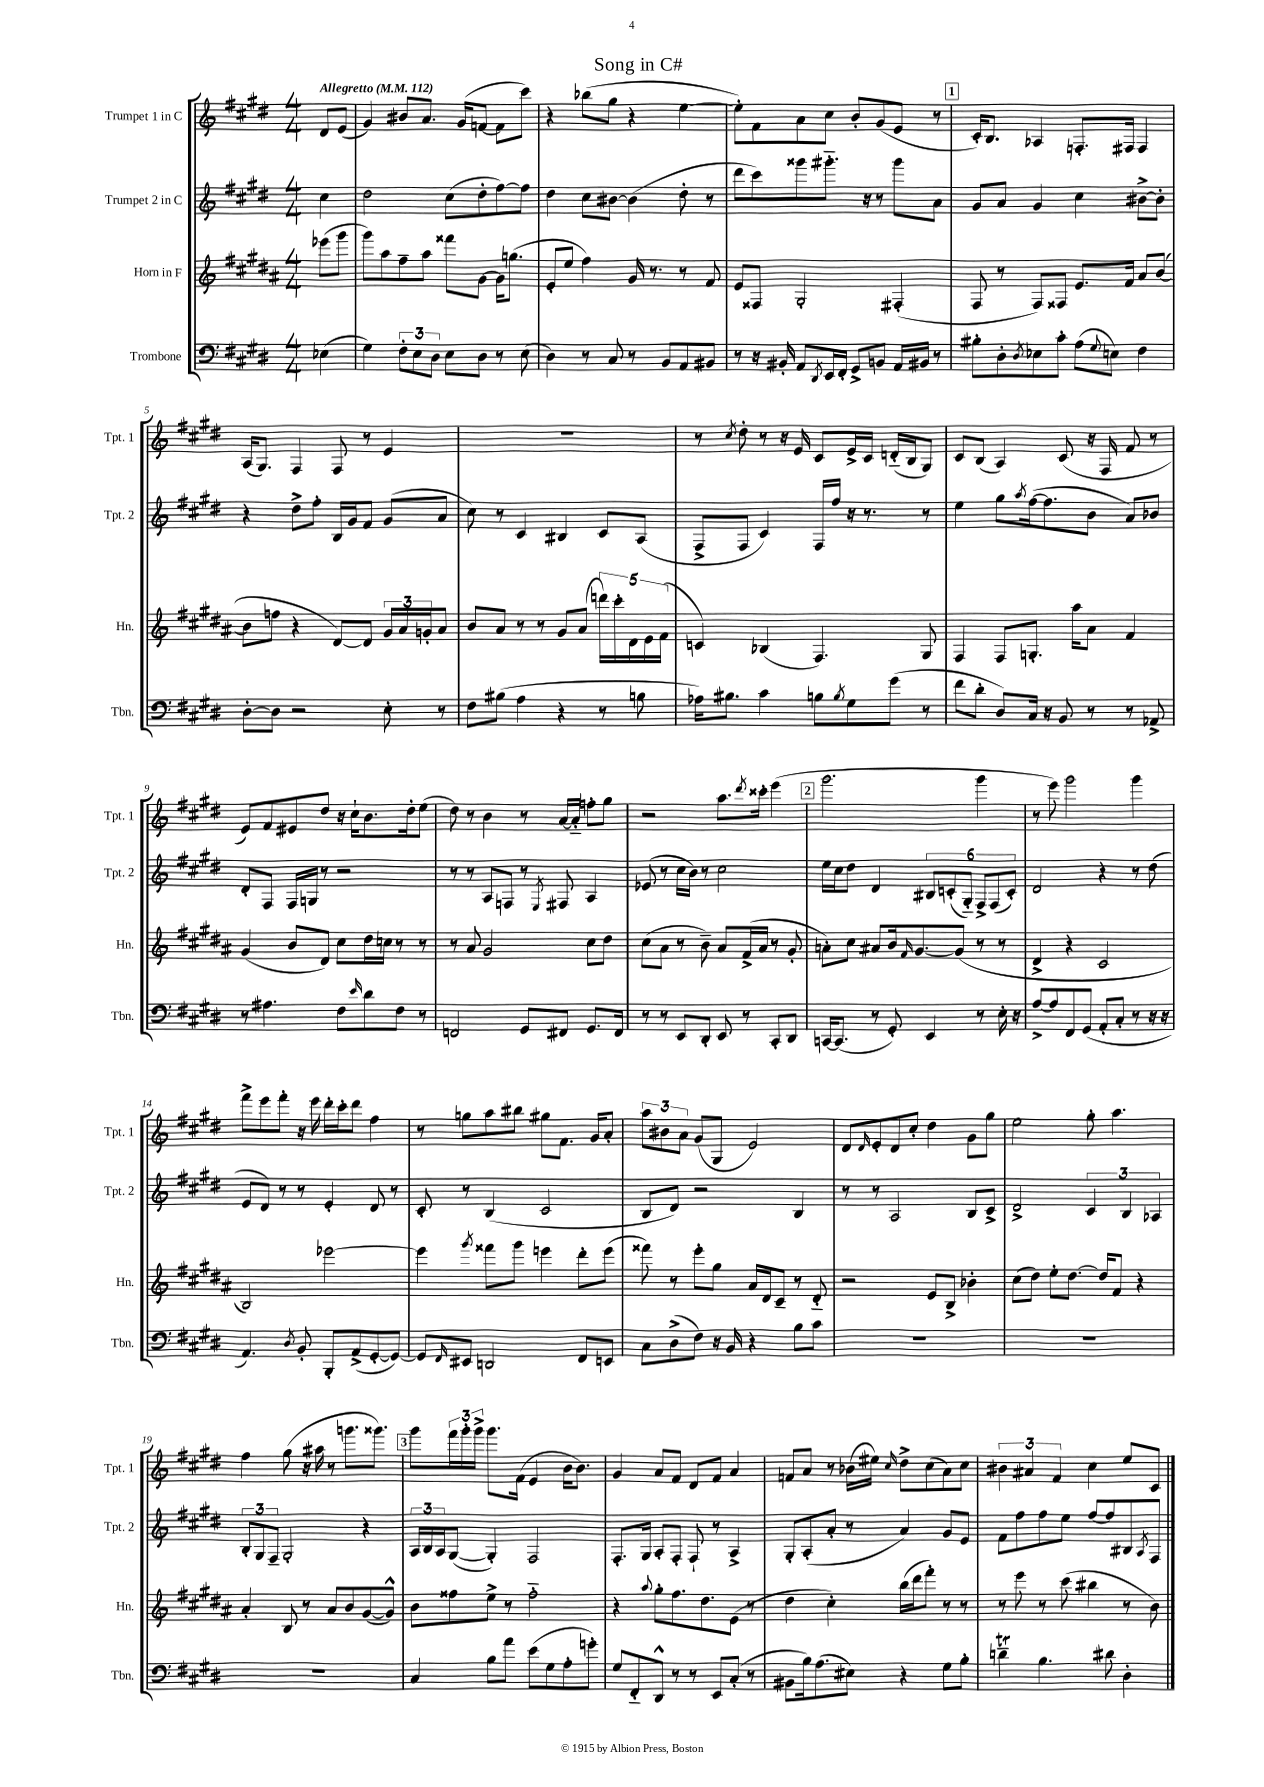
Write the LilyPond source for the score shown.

\header { title = "Song in C#" }
<<
\new StaffGroup <<
\new Staff = "s0" \with { instrumentName = "Trumpet 1 in C" shortInstrumentName = "Tpt. 1" } {
    \clef treble \key e \major \numericTimeSignature \time 4/4 \partial 4 \tempo "Allegretto" 4 = 112
    dis'8 e'8( |
    gis'4) bis'8 a'8. gis'16( f'8~ f'8 cis'''8) |
    r4 bes''8( gis''8 r4 e''4~ |
    e''8-.) fis'8 a'8 cis''8 b'8-. gis'8( e'8 r8 |
    \mark \markup { \box "1" } cis'16-.) b8. aes4 f8.-. fis16 fis4 |
    a16( gis8.) fis4 fis8 r8 e'4 |
    R1 |
    r8 \acciaccatura { cis''8 } dis''8-. r8 r16 e'16 cis'8 e'16-> cis'16 d'16-_( b16 gis8) |
    cis'8 b8( a4) cis'8( r16 fis16 fis'8 r8 |
    e'8) fis'8 eis'8 dis''8 r16 cis''16-! b'8. dis''16-. e''8( |
    dis''8) r8 b'4 r8 a'16~ a'16-_ f''8-. gis''8 |
    r2 a''8. \acciaccatura { dis'''8 } cisis'''16-. e'''4( |
    \mark \markup { \box "2" } gis'''2. gis'''4 |
    r8 e'''8) gis'''2 gis'''4 |
    fis'''8-> e'''8 fis'''8-. r16 e'''16 dis'''16-. cis'''16-. dis'''8 fis''4 |
    r8 g''8 a''8 bis''8 gis''8 fis'8. gis'16 a'8-. |
    \tuplet 3/2 { a''8 bis'8 a'8 } gis'8( gis8 e'2) |
    dis'8 \grace { dis'16 } e'8-. dis'8 cis''8-. dis''4 gis'8 gis''8 |
    e''2 gis''8-. a''4. |
    fis''4 gis''8( r16 ais''16 r8 g'''8. gisis'''8.) |
    \mark \markup { \box "3" } gis'''8 \tuplet 3/2 { fis'''16 gis'''16-. gis'''16-> } gis'''8. fis'16( e'4 b'16 b'8.) |
    gis'4 a'8 fis'8 dis'8 fis'8 a'4 |
    f'8 a'8 r8 bes'16( eis''16) \grace { cis''16 } dis''8-> cis''8( a'8) cis''8 |
    \tuplet 3/2 { bis'4 ais'4 fis'4 } cis''4 e''8 cis'8 \bar "|." |
}
\new Staff = "s1" \with { instrumentName = "Trumpet 2 in C" shortInstrumentName = "Tpt. 2" } {
    \clef treble \key e \major \numericTimeSignature \time 4/4 \partial 4
    cis''4 |
    dis''2 cis''8( dis''8-. fis''8~) fis''8 |
    dis''4 cis''8 bis'8~ bis'4( dis''8-. r8 |
    dis'''8 cis'''8) gisis'''8 gis'''8.-_ r16 r8 gis'''8 a'8 |
    \mark \markup { \box "1" } gis'8 a'8 gis'4 cis''4 bis'8~-> bis'8-. |
    r4 dis''8-> fis''8-. b16 gis'16 fis'8 gis'8( a'8 |
    cis''8) r8 cis'4 bis4 cis'8 a8( |
    fis8-> fis8 cis'4) fis16 fis''16 r16 r8. r8 |
    e''4 gis''8 \acciaccatura { a''8 } fis''16~( fis''8. b'8 a'8) bes'8 |
    dis'8-. fis8 fis16 g16 r8 r2 |
    r8 r8 a8 f8 r8 \acciaccatura { e8 } fis8 a4 |
    ees'8( r8 cis''16 b'16) r8 cis''2 |
    \mark \markup { \box "2" } e''16 cis''16 dis''8 dis'4 \tuplet 6/4 { bis8 c'8-.( gis8-_) fis8-> fis8( c'8-.) } |
    dis'2 r4 r8 dis''8( |
    e'8 dis'8) r8 r8 e'4-. dis'8 r8 |
    cis'8-. r8 b4( cis'2 |
    b8 dis'8) r2 b4 |
    r8 r8 a2 b8 cis'8-> |
    dis'2-> \tuplet 3/2 { cis'4 b4 aes4 } |
    \tuplet 3/2 { b8-. gis8 fis8-- } gis2-. r4 |
    \mark \markup { \box "3" } \tuplet 3/2 { a16 b16 a16 } gis8~( gis4-.) fis2 |
    fis8.-. gis16 a8-. fis8-. fis8-! r8 a4-> |
    gis8-. a8-.( a'8-. r8 a'4) gis'8 e'8 |
    fis'8 fis''8 fis''8 e''8 fis''8~ fis''8 bis8 \acciaccatura { a8 } fis8 \bar "|." |
}
\new Staff = "s2" \with { instrumentName = "Horn in F" shortInstrumentName = "Hn." } {
    \clef treble \key b \major \numericTimeSignature \time 4/4 \partial 4
    ees'''8( gis'''8 |
    gis'''8) ais''8 fis''8-- ais''8 fisis'''8 gis'8~ gis'16 g''8.( |
    e'8-. e''8 fis''4) gis'16 r8. r8 fis'8 |
    e'8 fisis8 gis2-. fis4-.( |
    \mark \markup { \box "1" } fis8 r8 fis8) fisis8 e'8. fis'16 ais'8 b'8~( |
    b'8 f''8 r4 dis'8~) dis'8 \tuplet 3/2 { gis'16 ais'16 g'16-. } ais'8 |
    b'8 ais'8 r8 r8 gis'8 ais'8( \tuplet 5/4 { d'''16) cis'''16-. dis'16 e'16 fis'16( } |
    c'4) bes4( fis4.) gis8 |
    fis4 fis8 g8.-. ais''16 ais'8 fis'4 |
    gis'4( b'8 dis'8) cis''8 dis''16 c''16 r8 r8 |
    r8 ais'8 gis'2 cis''8 dis''8 |
    cis''8( ais'8 r8 b'8--) ais'8 fis'16->( ais'16 r8 gis'8-. |
    \mark \markup { \box "2" } a'8-.) cis''8 ais'8 b'16 \grace { fis'16 } gis'8.~ gis'8( r8 r8 |
    dis'4-> r4 cis'2 |
    b2) ees'''2~ |
    ees'''4 \acciaccatura { gis'''8 } fisis'''8 gis'''8 e'''4 dis'''8-. e'''8( |
    fisis'''8) r8 e'''8-. gis''8 ais'16 dis'16 cis'8-- r8 dis'8-_ |
    r2 e'8 b8-> bes'4-. |
    cis''8( dis''8) e''8-. dis''8.~ dis''16 fis'8 r4 |
    ais'4-. b8 r8 ais'8 b'8 gis'8~( gis'8-^) |
    \mark \markup { \box "3" } b'8 fisis''8 e''8-> r8 fisis''2-_ |
    r4 \appoggiatura { ais''8 } gis''8-. fis''8. dis''8. e'8( r8 |
    dis''4 cis''4-.) b''16( dis'''16 fis'''8-.) r8 r8 |
    r8 e'''8 r8 cis'''8( bis''4 r8 b'8) \bar "|." |
}
\new Staff = "s3" \with { instrumentName = "Trombone" shortInstrumentName = "Tbn." } {
    \clef bass \key e \major \numericTimeSignature \time 4/4 \partial 4
    ees4( |
    gis4) \tuplet 3/2 { fis8-. e8 dis8 } e8 dis8 r8 e8( |
    dis4) r8 cis8 r8 b,8 a,8 bis,8 |
    r8 r16 bis,16-. a,8 \acciaccatura { dis,8 } e,16 fis,16-. gis,8-> b,8 a,16 bis,16 r8 |
    \mark \markup { \box "1" } bis8-. dis8-. \acciaccatura { dis8 } ees8 cis'8-. a8( \appoggiatura { gis8 } e8) fis4 |
    dis8~-. dis8 r2 e8-. r8 |
    fis8 bis8( a4 r4 r8 b8 |
    aes16) bis8. cis'4 b8 \acciaccatura { b8 } gis8 gis'8( r8 |
    fis'8 dis'8-. dis8) cis16 r16 b,8 r8 r8 aes,8-> |
    r8 ais4. fis8 \grace { e'16 } dis'8 fis8 r8 |
    f,2 gis,8 fis,8 gis,8. fis,16 |
    r8 r8 e,8 dis,8-. e,8 r8 cis,8-. dis,8 |
    \mark \markup { \box "2" } c,16~ c,8.( r8 gis,8-.) e,4 r8 e16-. r16 |
    a8~-> a8 fis,8 gis,8( a,8-. cis8-. r8 r16 r16 |
    a,4.) \acciaccatura { dis8 } b,8-. b,,8-. a,8->( gis,8~-. gis,8~) |
    gis,8 \grace { fis,16 } eis,8 d,2 fis,8 e,8 |
    cis8 dis8->( fis8) r16 b,16 r4 b8 cis'8 |
    R1 |
    R1 |
    R1 |
    \mark \markup { \box "3" } cis4 b8 a'8 e'8( gis8 a8-. g'8-.) |
    gis8 fis,8-_ dis,8-^ r8 r8 e,8 cis8-.( r8 |
    bis,8 b16) a8.( eis8) r4 gis8 b8-. |
    d'4--\trill b4. dis'8 dis4-. \bar "|." |
}
>>
>>
